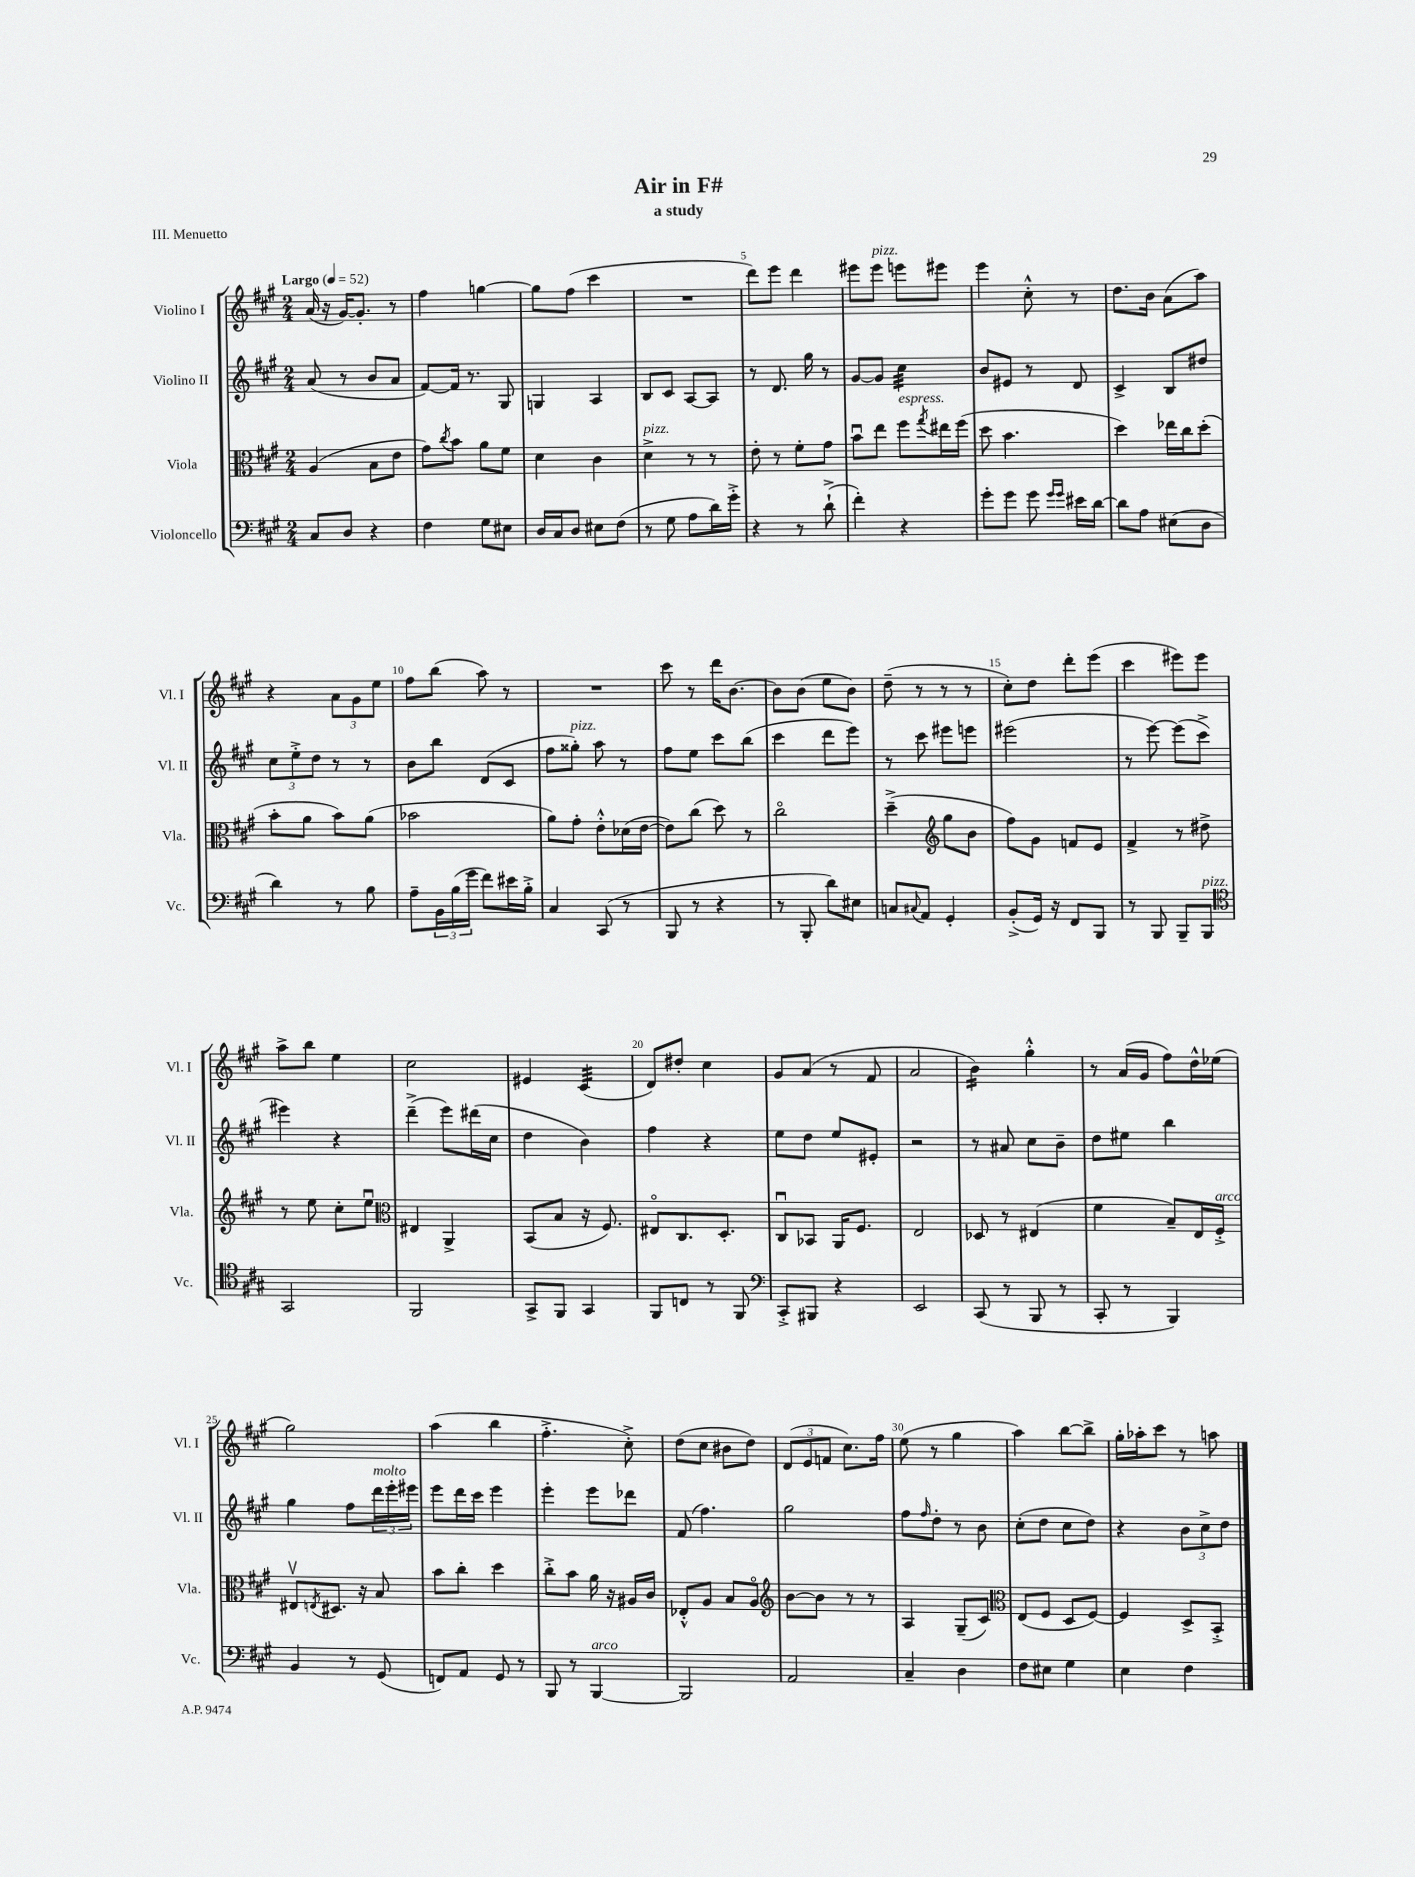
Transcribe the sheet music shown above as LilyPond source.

\header { title = "Air in F#" subtitle = "a study" piece = "III. Menuetto" }
<<
\new StaffGroup <<
\new Staff = "s0" \with { instrumentName = "Violino I" shortInstrumentName = "Vl. I" } {
    \clef treble \key a \major \numericTimeSignature \time 2/4 \tempo "Largo" 4 = 52
    a'16( r16 gis'16~) gis'8.-. r8 |
    fis''4 g''4~ |
    g''8 fis''8( cis'''4 |
    R2 |
    d'''8) e'''8 d'''4 |
    eis'''8 eis'''8^\markup { \italic "pizz." } e'''8 eis'''8 |
    e'''4 cis''8-.-^ r8 |
    d''8. b'16 a'8( a''8) |
    r4 \tuplet 3/2 { a'8 gis'8 e''8 } |
    fis''8 b''8( a''8) r8 |
    R2 |
    cis'''8 r8 d'''16 b'8.~ |
    b'8 b'8( e''8 b'8) |
    d''8--( r8 r8 r8 |
    cis''8-.) d''8 d'''8-. e'''8( |
    cis'''4 eis'''8) eis'''8 |
    a''8-> b''8 e''4 |
    cis''2 |
    eis'4 cis'4:32( |
    d'8) dis''8-. cis''4 |
    gis'8 a'8( r8 fis'8 |
    a'2 |
    b'4:16) gis''4-.-^ |
    r8 a'16( gis'16 fis''8) d''16-^ ees''16( |
    gis''2) |
    a''4( b''4 |
    fis''4.-.-> cis''8-.->) |
    d''8( cis''8 bis'8 d''8) |
    \tuplet 3/2 { d'8( e'8 f'8 } cis''8.) fis''16 |
    e''8( r8 gis''4 |
    a''4) b''8~ b''8-> |
    gis''16-. aes''16-. cis'''8 r8 a''8 \bar "|." |
}
\new Staff = "s1" \with { instrumentName = "Violino II" shortInstrumentName = "Vl. II" } {
    \clef treble \key a \major \numericTimeSignature \time 2/4
    a'8( r8 b'8 a'8 |
    fis'8~) fis'16 r8. gis8 |
    g4 a4 |
    b8 cis'8 a8~ a8 |
    r8 d'8. gis''16 r8 |
    gis'8~ gis'8 cis''4:32 |
    b'8 eis'8 r8 d'8 |
    cis'4-> b8 dis''8 |
    \tuplet 3/2 { cis''8 e''8-.-> d''8 } r8 r8 |
    b'8 b''8 d'8( cis'8 |
    fis''8 gisis''8-.^\markup { \italic "pizz." }) a''8 r8 |
    fis''8 e''8 cis'''8 b''8( |
    cis'''4 d'''8 e'''8) |
    r8 cis'''8 eis'''8 e'''8 |
    eis'''2( |
    r8 e'''8~) e'''8( cis'''8-> |
    eis'''4) r4 |
    d'''4--->( e'''8) dis'''16( cis''16 |
    d''4 b'4) |
    fis''4 r4 |
    e''8 d''8 e''8 eis'8-. |
    r2 |
    r8 ais'8 cis''8 b'8-- |
    d''8 eis''8 b''4 |
    gis''4 fis''8 \tuplet 3/2 { d'''16^\markup { \italic "molto" } e'''16-. eis'''16 } |
    e'''8 d'''16 cis'''16 e'''4 |
    e'''4-. e'''8 des'''8 |
    fis'8( fis''4.) |
    gis''2 |
    fis''8 \grace { fis''16 } d''8-. r8 b'8 |
    cis''8-.( d''8 cis''8 d''8) |
    r4 \tuplet 3/2 { b'8 cis''8-> d''8 } \bar "|." |
}
\new Staff = "s2" \with { instrumentName = "Viola" shortInstrumentName = "Vla." } {
    \clef alto \key a \major \numericTimeSignature \time 2/4
    a4( b8 e'8 |
    gis'8) \acciaccatura { cis''8 } b'8 a'8 fis'8 |
    d'4 cis'4 |
    d'4->^\markup { \italic "pizz." } r8 r8 |
    e'8-. r8 fis'8-. gis'8 |
    b'8\downbow e''8 fis''8^\markup { \italic "espress." } \acciaccatura { gis''8 } eis''16 fis''16( |
    d''8 b'4. |
    d''4) ees''16 cis''16 d''8-.( |
    b'8-. a'8 b'8) a'8( |
    bes'2 |
    a'8) gis'8-. e'8-.-^ des'16( e'16~ |
    e'8) cis''8( d''8) r8 |
    cis''2\flageolet |
    d''4--->( \clef treble gis''8 b'8 |
    fis''8) gis'8 f'8 e'8 |
    fis'4-> r8 dis''8-> |
    r8 e''8 cis''8-. e''8\downbow |
    \clef alto eis4 a,4-> |
    b,8( b8 r16 fis8.) |
    eis8\flageolet cis8. d8.-. |
    cis8\downbow bes,8 a,16 fis8. |
    e2 |
    des8 r8 eis4( |
    fis'4 b8--) e16 fis16-.->^\markup { \italic "arco" } |
    eis8\upbow \acciaccatura { e8 } dis8. r16 b8 |
    b'8 cis''8-. d''4 |
    cis''8-.-> b'8 a'16 r16 ais16 cis'16 |
    ees8-.-^ a8 b8 a8\flageolet |
    \clef treble b'8~ b'8 r8 r8 |
    a4 gis8--( cis'8) |
    \clef alto e8( fis8 d8 fis8~) |
    fis4 d8-> b,8-.-> \bar "|." |
}
\new Staff = "s3" \with { instrumentName = "Violoncello" shortInstrumentName = "Vc." } {
    \clef bass \key a \major \numericTimeSignature \time 2/4
    cis8 d8 r4 |
    fis4 gis8 eis8 |
    d16 cis16 d8 eis8 fis8( |
    r8 gis8 a8 d'16) gis'16-.-> |
    r4 r8 d'8-!->( |
    fis'4-.) r4 |
    gis'8-. gis'8 gis'8 \grace { gis'16 gis'16 } eis'16 d'16~ |
    d'8 a8 eis8( d8 |
    d'4) r8 b8 |
    a8-- \tuplet 3/2 { b,16 b16( gis'16 } fis'8) eis'16 b16-.-> |
    cis4 cis,8( r8 |
    b,,8 r8 r4 |
    r8 b,,8-. d'8) eis8 |
    c8 \appoggiatura { cis8 } a,8 gis,4-. |
    b,8-.->( gis,16) r16 fis,8 b,,8 |
    r8 b,,8 b,,8-- b,,8^\markup { \italic "pizz." } |
    \clef tenor gis,2 |
    fis,2 |
    gis,8-> fis,8 gis,4 |
    fis,8 c8 r8 fis,8 |
    \clef bass cis,8-.-> bis,,8 r4 |
    e,2 |
    cis,8( r8 b,,8 r8 |
    cis,8-. r8 b,,4) |
    b,4 r8 gis,8( |
    f,8) a,8 gis,8 r8 |
    b,,8 r8 b,,4~^\markup { \italic "arco" } |
    b,,2 |
    a,2 |
    cis4-- d4 |
    fis8 eis8 gis4 |
    e4 fis4 \bar "|." |
}
>>
>>
\layout { \context { \Score \override BarNumber.break-visibility = ##(#f #t #t) barNumberVisibility = #(every-nth-bar-number-visible 5) } }
